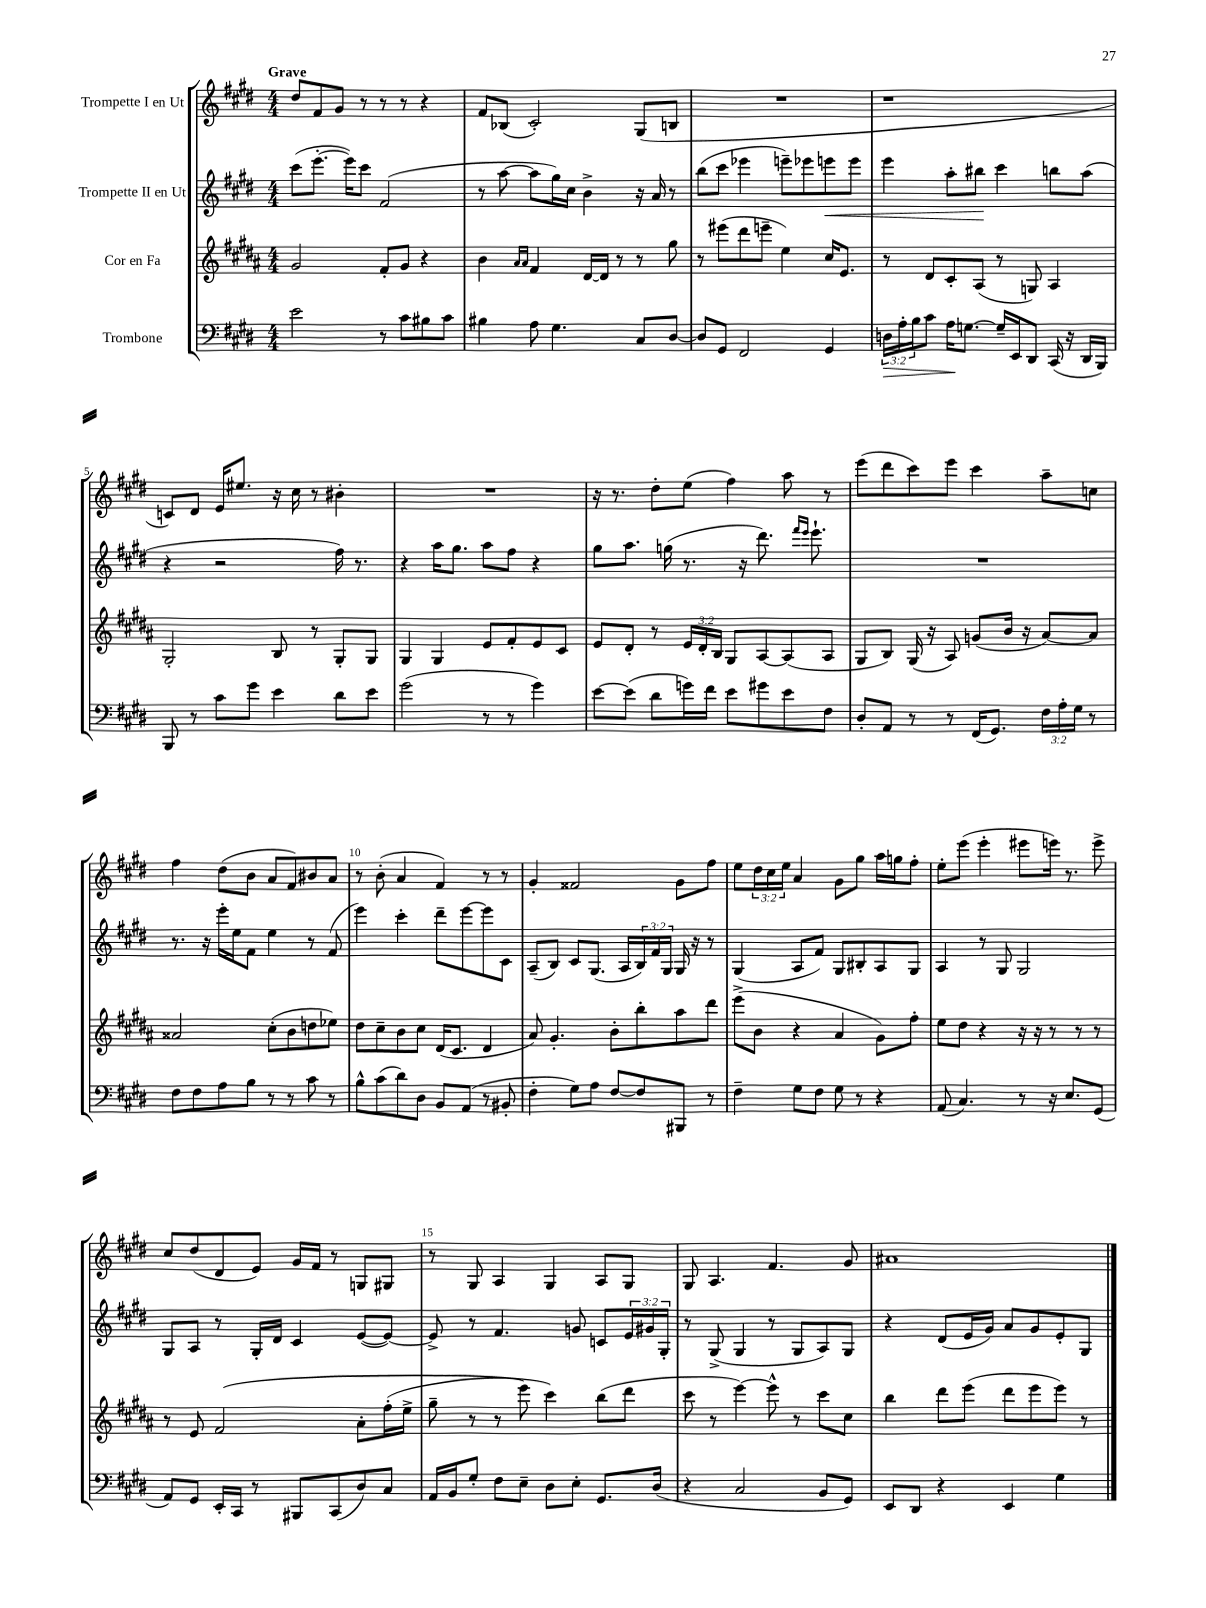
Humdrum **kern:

**kern	**kern	**kern	**kern
*staff4	*staff3	*staff2	*staff1
*clefF4	*clefG2	*clefG2	*clefG2
*k[f#c#g#d#]	*k[f#c#g#d#a#]	*k[f#c#g#d#]	*k[f#c#g#d#]
*M4/4	*M4/4	*M4/4	*M4/4
2e	2g#	(8ccc#	8dd#
.	.	[8.eee'	8f#
.	.	.	8g#
.	.	16eee])	.
.	.	8ccc#	8r
8r	8f#'	(2f#	8r
8c#	8g#	.	8r
8B#	4r	.	4r
8c#	.	.	.
=	=	=	=
4B#	4b	8r	8f#
.	.	[8aa	(8B-
.	16qqa#	.	.
.	16qqa#	.	.
8A	4f#	8aa]	2c#')
4.G#	.	16gg#)	.
.	.	16cc#	.
.	[16d#	4b^	.
.	16d#]	.	.
.	8r	.	.
8C#	8r	16r	(8G#
.	.	16a	.
[8D#	8gg#	8r	8B
=	=	=	=
8D#]	8r	(8bb	1r
8GG#	(8eee#	8ccc#	.
2FF#	8ddd#	4eee-	.
.	8eee~	.	.
.	4ee)	8eee~)	.
.	.	8eee-	.
4GG#	16cc#	8eee	.
.	8.e	.	.
.	.	8eee	.
=	=	=	=
24D	8r	4eee	1r
24A'	.	.	.
24B	.	.	.
8c#	8d#	.	.
16A	8c#'	8aa'	.
[8.G	.	.	.
.	(8A#	8bb#	.
16G~]	8r	4ccc#	.
16EE	.	.	.
8DD#	8G)	.	.
(16CC#	4A#	8bb	.
16r	.	.	.
16DD#	.	(8aa	.
16BBB)	.	.	.
=	=	=	=
8BBB	2G#'	4r	8c)
8r	.	.	8d#
8c#	.	2r	16e
.	.	.	8.ee#
8g#	.	.	.
4e	8B	.	16r
.	.	.	16cc#
.	8r	.	8r
8d#	8G#'	16ff#)	4b#'
.	.	8.r	.
8e	8G#	.	.
=	=	=	=
(2g#	4G#	4r	1r
.	4G#	16aa	.
.	.	8.gg#	.
8r	8e	8aa	.
8r	8f#'	8ff#	.
4g#)	8e	4r	.
.	8c#	.	.
=	=	=	=
[8e	8e	8gg#	16r
.	.	.	8.r
(8e]	8d#'	8.aa	.
8d#	8r	.	8dd#'
.	.	(16gg	.
16g)	24e	8.r	(8ee
.	24d#'	.	.
16f#	.	.	.
.	24B	.	.
8e	8G#	.	4ff#)
.	.	16r	.
8g#	[8A#	8.ddd#)	.
8e	(8A#]	.	8aa
.	.	16qqfff#	.
.	.	16qqeee	.
.	.	8.eee`	.
8F#	8A#	.	8r
=	=	=	=
8D#'	8G#	1r	(8eee
8AA	8B)	.	8ddd#
8r	(16G#	.	8ccc#)
.	16r	.	.
8r	8A#)	.	8eee
(16FF#	(8g	.	4ccc#
8.GG#)	.	.	.
.	16b	.	.
.	16r	.	.
24F#	[8a#)	.	8aa~
24A'	.	.	.
24G#	.	.	.
8r	8a#]	.	8cc
=	=	=	=
8F#	2a##	8.r	4ff#
8F#	.	.	.
.	.	16r	.
8A	.	16eee'	(8dd#
.	.	16ee	.
8B	.	8f#	8b
8r	(8cc#'	4ee	8a
8r	8b	.	8f#)
8c#	8dd	8r	8b#
8r	8ee-)	(8f#	8a
=	=	=	=
8B^^	8dd#	4eee)	8r
(8c#	8cc#~	.	(8b'
8d#)	8b	4ccc#'	4a
8D#	8cc#	.	.
8BB	(16d#	8ddd#~	4f#)
.	8.c#	.	.
(8AA	.	[8eee	.
8r	4d#	8eee]	8r
8BB#'	.	8c#	8r
=	=	=	=
4F#'	8a#)	(8A~	4g#'
.	4.g#'	8B)	.
8G#)	.	8c#	2f##
8A	.	(8.G#	.
[8F#	8b'	.	.
.	.	16A	.
8F#]	8bb'	24B)	.
.	.	24f#	.
.	.	24G#	.
8BBB#	8aa#	16G#	8g#
.	.	16r	.
8r	8ddd#	8r	8ff#
=	=	=	=
4F#~	(8eee^	(4G#	8ee
.	8b	.	24dd#
.	.	.	24cc#
.	.	.	24ee
8G#	4r	8A	4a
8F#	.	8f#)	.
8G#	4a#	8G#	8g#
8r	.	8B#'	8gg#
4r	8g#)	8A	16aa
.	.	.	16gg
.	8ff#'	8G#	8ff#'
=	=	=	=
(8AA	8ee	4A	8ee'
4.C#)	8dd#	.	(8eee
.	4r	8r	4eee'
.	.	8G#	.
8r	16r	2G#	8eee#
.	16r	.	.
16r	8r	.	16eee)
8.E	.	.	8.r
.	8r	.	.
(8GG#	8r	.	8eee^
=	=	=	=
8AA)	8r	8G#	8cc#
8GG#	8e	8A	(8dd#
16EE'	&(2f#	8r	8d#
16CC#	.	.	.
8r	.	16G#'	8e)
.	.	16d#	.
8BBB#	.	4c#	16g#
.	.	.	16f#
(8CC#	.	.	8r
8D#)	8a#'	([8e	8G
8C#	(16ff#'	8e_)	8G#
.	16ee^	.	.
=	=	=	=
16AA	8gg#~	8e^]	8r
16BB	.	.	.
8G#'	8r	8r	8G#
8F#	8r	4.f#	4A
8E~	8eee)	.	.
8D#	4ccc#&)	.	4G#
8E'	.	8g	.
8.GG#	(8bb	8c	8A
.	8ddd#	24e	8G#
.	.	24g#	.
(16D#	.	.	.
.	.	24G#'	.
=	=	=	=
4r	8ccc#	8r	8G#
.	8r	(8G#^	4.A
2C#	[4eee)	4G#	.
.	8eee^^]	8r	4.f#
.	8r	8G#	.
8BB	8ccc#	8A)	.
8GG#)	8cc#	8G#	8g#
=	=	=	=
8EE	4bb	4r	1a#
8DD#	.	.	.
4r	8ddd#	(8d#	.
.	(8eee	16e	.
.	.	16g#)	.
4EE	8ddd#	8a	.
.	8eee	8g#	.
4G#	8eee)	8e'	.
.	8r	8G#	.
==	==	==	==
*-	*-	*-	*-
